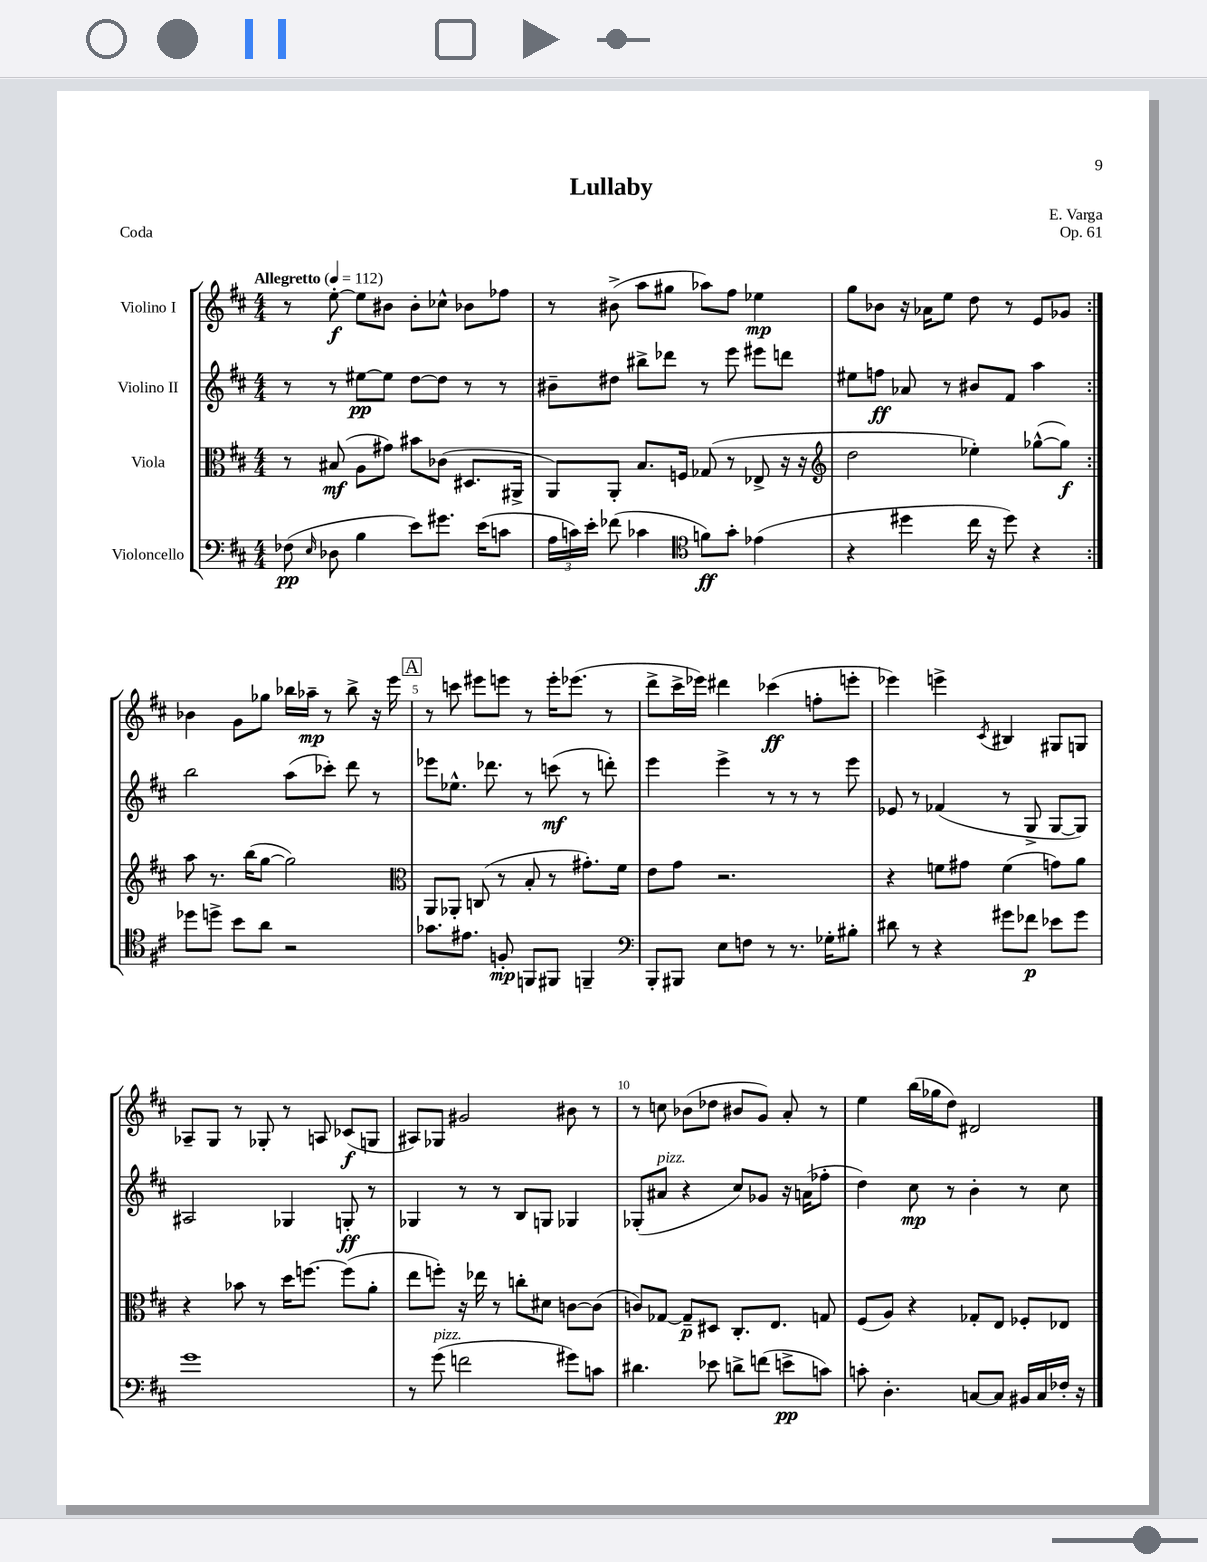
\header { title = "Lullaby" composer = "E. Varga" opus = "Op. 61" piece = "Coda" }
<<
\new StaffGroup <<
\new Staff = "s0" \with { instrumentName = "Violino I" } {
    \clef treble \key d \major \numericTimeSignature \time 4/4 \tempo "Allegretto" 4 = 112
    \autoBeamOff \repeat volta 2 { r8 e''8~-.\f e''8[ bis'8] bis'8[-. ces''8]-^ bes'8[ fes''8] |
    r8 bis'8->( a''8[ gis''8] aes''8[) fis''8] ees''4\mp |
    g''8[ bes'8] r16 aes'16[ e''8] d''8 r8 e'8[ ges'8] | }
    bes'4 g'8[ ges''8] bes''16[ aes''16]--\mp r8 bes''8-> r16 e'''16 |
    \mark \markup { \box "A" } r8 c'''8 eis'''8[ e'''8] r8 e'''16[-. ees'''8.]( r8 |
    d'''8[-> cis'''16-> ees'''16]) dis'''4 ces'''4\ff( f''8[-. e'''8]-. |
    ees'''4) e'''4-> \acciaccatura { cis'8 } bis4 gis8[ g8] |
    aes8[-- g8] r8 ges8-. r8 a8 ces'8[\f( g8] |
    ais8[) ges8] gis'2 bis'8 r8 |
    r8 c''8 bes'8[( des''8] bis'8[ g'8]) a'8-. r8 |
    e''4 b''16[( ges''16 d''8]) dis'2 \bar "|." |
}
\new Staff = "s1" \with { instrumentName = "Violino II" } {
    \clef treble \key d \major \numericTimeSignature \time 4/4
    \autoBeamOff \repeat volta 2 { r8 r8 eis''8[~\pp eis''8] d''8[~ d''8] r8 r8 |
    bis'8[-- dis''8] bis''8[-> des'''8] r8 e'''8 eis'''8[ d'''8] |
    eis''8[ f''8]\ff aes'8 r8 bis'8[ fis'8] a''4 | }
    b''2 a''8[( ces'''8]-.) d'''8 r8 |
    \mark \markup { \box "A" } ees'''8[ ees''8.]-^ des'''8. r8 c'''8\mf( r8 d'''8-.) |
    e'''4 e'''4-> r8 r8 r8 e'''8 |
    ees'8 r8 fes'4( r8 g8-> g8[~ g8]) |
    ais2 ges4 g8-.\ff r8 |
    ges4 r8 r8 b8[ g8] ges4 |
    ges8[-.( ais'8]^\markup { \italic "pizz." } r4 cis''8[) ges'8] r16 a'16[( fes''8]-. |
    d''4) cis''8\mp r8 b'4-. r8 cis''8 \bar "|." |
}
\new Staff = "s2" \with { instrumentName = "Viola" } {
    \clef alto \key d \major \numericTimeSignature \time 4/4
    \autoBeamOff \repeat volta 2 { r8 bis8\mf( a8[ gis'8]) bis'8[ ces'8]( dis8.[ ais,16]-> |
    a,8[) a,8]-. b8.[ f16] ges8( r8 ees8-> r16 r16 |
    \clef treble d''2 ees''4-.) ges''8[~-^( ges''8]\f) | }
    a''8 r8. b''16[( g''8]~ g''2) |
    \mark \markup { \box "A" } \clef alto a,8[ aes,8]-. c8( r8 b8-. r8 gis'8.[-.) fis'16] |
    e'8[ g'8] r2. |
    r4 f'8[ gis'8] f'4( g'8[) a'8] |
    r4 bes'8 r8 d''16[ f''8.]~ f''8[( a'8]-. |
    e''8[ f''8]-.) r16 ees''16 r8 c''8[-. dis'8] c'8[~ c'8]( |
    c'8[) ges8]~ ges8[--\p dis8] cis8.[-. e8.] g8 |
    fis8[( a8]) r4 ges8[-. e8] fes8[-. ees8] \bar "|." |
}
\new Staff = "s3" \with { instrumentName = "Violoncello" } {
    \clef bass \key d \major \numericTimeSignature \time 4/4
    \autoBeamOff \repeat volta 2 { fes8\pp( \grace { e16 } des8 b4 e'8[) gis'8.] e'16[( c'8] |
    \tuplet 3/2 { a16[ c'16) e'16]-. } fes'8( ces'4 \clef tenor f'8[\ff) g'8]-. ees'4( |
    r4 dis''4 cis''16 r16 dis''8) r4 | }
    des''8[ d''8]-> b'8[ a'8] r2 |
    \mark \markup { \box "A" } ges'8.[ eis'8.] f8-.\mp f,8[ fis,8] f,4-- |
    \clef bass b,,8[-. bis,,8] e8[ f8] r8 r8. ges16[-. bis8]-. |
    dis'8 r8 r4 gis'8[ fes'8]\p ees'8[ gis'8] |
    g'1 |
    r8 g'8^\markup { \italic "pizz." }( f'2 gis'8[) c'8] |
    dis'4. ees'8 d'8[-> f'8]( e'8[->\pp c'8]) |
    c'8-. d4.-. c8[~ c8] bis,16[ c16 fes16]-. r16 \bar "|." |
}
>>
>>
\layout { \context { \Score \override BarNumber.break-visibility = ##(#f #t #t) barNumberVisibility = #(every-nth-bar-number-visible 5) } }
